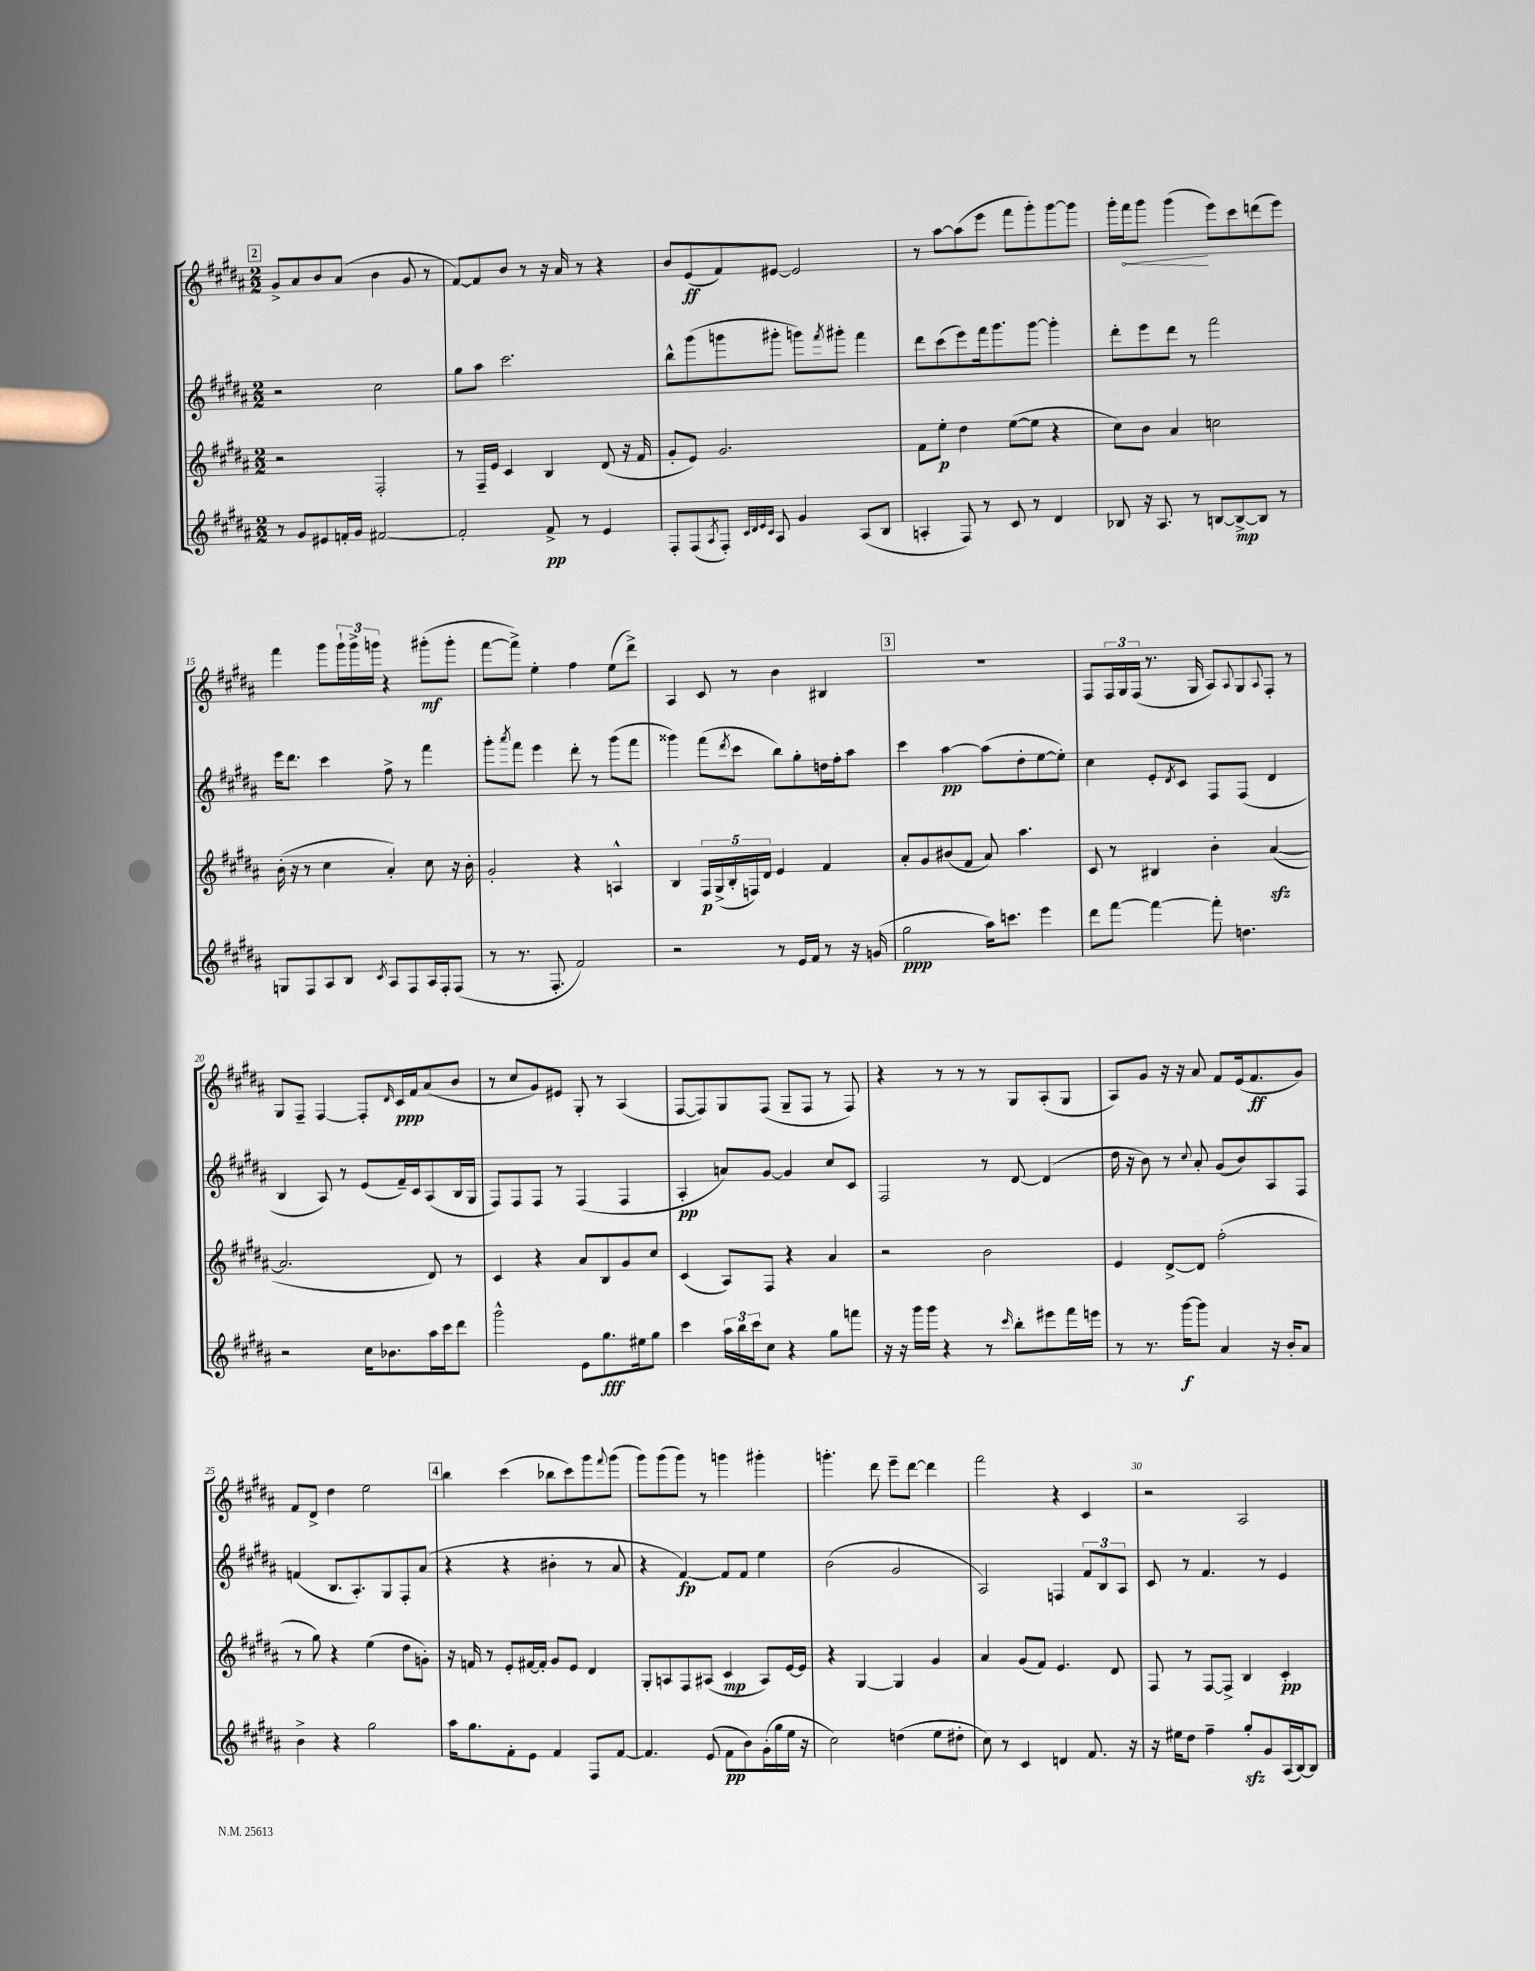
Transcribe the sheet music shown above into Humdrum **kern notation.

**kern	**kern	**kern	**kern
*staff4	*staff3	*staff2	*staff1
*clefG2	*clefG2	*clefG2	*clefG2
*k[f#c#g#d#a#]	*k[f#c#g#d#a#]	*k[f#c#g#d#a#]	*k[f#c#g#d#a#]
*M2/2	*M2/2	*M2/2	*M2/2
8r	2r	2r	8g#^
8g#	.	.	8a#
8e#	.	.	8b
16f'	.	.	(8a#
16g#	.	.	.
[2f#	2F#'	2cc#	4b
.	.	.	8g#
.	.	.	8r
=	=	=	=
2f#']	8r	8gg#	[8f#)
.	16F#~	8aa#	8f#]
.	16e	.	.
.	4c#	2.ccc#	8b
.	.	.	8r
8f#^	4B	.	16r
.	.	.	16a#
8r	.	.	8r
4e	(8d#	.	4r
.	16r	.	.
.	16f#	.	.
=	=	=	=
8F#'	8g#'	8bb^^	8b
(8F#	8e)	(8ggg#	(8e
8qA#	.	.	.
8F#')	2.g#	8ggg	8f#)
32qqc#	.	.	.
32qqd#	.	.	.
32qqe	.	.	.
32qqc#	.	.	.
8A#	.	8ggg#'	[8e#
4g#	.	8ggg)	2e#]
.	.	8qfff#	.
.	.	8ggg#'	.
(8A#	.	4fff#	.
8B	.	.	.
=	=	=	=
4A'	8f#	8ddd#	8r
.	8ee'	(8ccc#	[8aa#
8F#)	4dd#	8eee)	(8aa#]
8r	.	16fff#	8eee
.	.	8.ggg#	.
8c#	([8ee	.	8fff#
8r	8ee]	[8ggg#	8ggg#')
4d#	4r	4ggg#']	[8ggg#
.	.	.	8ggg#]
=	=	=	=
8B-	8cc#)	8ddd#'	16ggg#'
.	.	.	16fff#
16r	8b	8eee	8ggg#
8.A#	.	.	.
.	4a#	8ddd#	(4ggg#
8r	.	8r	.
[8B	2cc	2fff#	8eee)
8B^_	.	.	8ccc#
8B]	.	.	(8ddd
8r	.	.	8eee)
=	=	=	=
8G	(16b'	16eee	4fff#
.	16r	8.ddd#	.
8F#	8r	.	.
8A#	4cc#	4ccc#	8ggg#
8B	.	.	24ggg#`
.	.	.	24ggg#^
.	.	.	24ggg
8qc#	.	.	.
8A#	4a#')	8ff#^	4r
8F#	.	8r	.
16A#	8cc#	4fff#	(8ggg#'
16F#'	.	.	.
(8F#	16r	.	8ggg#'
.	16b'	.	.
=	=	=	=
8r	2g#'	8ggg#'	[8fff#
.	.	8qaaa#	.
8.r	.	8fff#	8fff#^])
.	.	4eee	4ee'
8.F#'	.	.	.
2f#)	4r	8ddd#'	4ff#
.	.	8r	.
.	4A^^	(8ggg#	(8ee
.	.	8fff#	8ddd#^)
=	=	=	=
2r	4B	4ggg##)	4A#
.	20F#	(8fff#	8c#
.	(20G#^	.	.
.	20B'	.	.
.	.	8qddd#	.
.	.	8ccc#	8r
.	20F)	.	.
.	20d#	.	.
8r	4e	8bb)	4b
16e	.	8gg#'	.
16f#	.	.	.
8r	4f#	16dd	4B#
.	.	16ff#'	.
16r	.	8aa#	.
(16g	.	.	.
=	=	=	=
2gg#	8a#'	4ccc#	1r
.	8g#	.	.
.	(8b#	[4aa#	.
.	8f#	.	.
16aa#)	8a#)	(8aa#]	.
8.ccc	.	.	.
.	4.aa#	8dd#'	.
4eee	.	[8ee	.
.	.	8ee'])	.
=	=	=	=
8ddd#	8c#	4cc#	8F#
[8fff#	8r	.	24F#
.	.	.	24G#
.	.	.	(24F#
4fff#_	4B#	8e'	8.r
.	.	8qd#	.
.	.	8c#	.
.	.	.	16G#
8fff#']	4b'	8F#	8A#)
.	.	.	8qqA#
4.dd	.	(8F#	8G#
.	.	.	8qqA#
.	([4a#	4d#	8F#'
.	.	.	8r
=	=	=	=
2r	2.a#]	4B	8G#
.	.	.	8F#~
.	.	8A#)	[4F#
.	.	8r	.
16cc#	.	(8e	8F#']
8.b-	.	.	.
.	.	.	16qqd#
.	.	16f#~)	16c#
.	.	16c#	16f#
16aa#	8d#)	(8A#	(8a#
16ccc#	.	.	.
8ddd#	8r	16B	8b
.	.	16G#	.
=	=	=	=
2ggg#^^	4c#	8F#)	8r
.	.	8F#	8cc#
.	4r	8F#	8g#)
.	.	8r	8e#
8e	8a#	(4F#	8G#'
8.gg#	8B	.	8r
.	8g#	4F#	(4A#
16ee#	.	.	.
8gg#	8cc#	.	.
=	=	=	=
4ccc#	(4c#	4A#'	[8F#
.	.	.	8F#])
24aa#	8A#)	8a)	8G#
24bb	.	.	.
24ccc#	.	.	.
8cc#	8F#	[8g#	(8F#
4r	4r	4g#]	8G#~
.	.	.	8F#
8gg#	4a#	8cc#	8r
8fff	.	8c#	8F#)
=	=	=	=
16r	2r	2F#	4r
16r	.	.	.
16ggg#	.	.	.
16ggg#	.	.	.
4r	.	.	8r
.	.	.	8r
8r	2b	8r	8r
16qqccc#	.	.	.
8bb'	.	[8d#	8G#
8eee#	.	(4d#]	(8A#'
16fff#	.	.	8G#
16eee	.	.	.
=	=	=	=
8r	4e	16dd#	8A#)
.	.	16r	.
8.r	.	8b)	8g#
.	[8d#^	8r	16r
[16ggg#	.	.	16r
.	.	8qqcc#	.
8ggg#]	8d#]	8a#'	8a#
4a#	(2ff#'	(8g#	8f#
.	.	8b)	(16e
.	.	.	8.f#
16r	.	8A#	.
16b'	.	.	.
8a#	.	8F#	8g#)
=	=	=	=
4b^	8r	(4f	8f#
.	8gg#)	.	8d#^
4r	4r	8.B	4dd#
.	.	8.A#')	.
2gg#	(4ee	.	2ee
.	.	8G#	.
.	8dd#	8F#'	.
.	8g')	(8a#	.
=	=	=	=
16aa#	16r	4r	4bb
8.gg#	16f	.	.
.	8r	.	.
8f#'	8e'	4r	(4ccc#
8e	[16f#	.	.
.	16f#']	.	.
4f#	8g#	4b#'	8bb-
.	8e	.	8ccc#)
8F#	4d#	8r	8ggg#
.	.	.	8qqfff#
[8f#	.	8a#	(8ggg#
=	=	=	=
4.f#]	8G#'	4r	8ggg#)
.	8A	.	(8ggg#
.	8F#	[4f#)	8ggg#)
(8e	(8A#	.	8r
8f#	4c#	8f#]	4ggg
8b)	.	8f#	.
(16g#'	8A#)	4ee	4ggg#'
16gg#	.	.	.
16ee	[16e	.	.
16r	16e]	.	.
=	=	=	=
2cc#)	4r	(2b	4.ggg'
.	[4G#	.	.
.	.	.	8ddd#
(4dd	4G#]	2g#	8eee~
.	.	.	[8ddd#
8ee	4g#	.	4ddd#]
8dd#'	.	.	.
=	=	=	=
8cc#)	4a#	2A#)	2fff#
8r	.	.	.
4c#	(8g#	.	.
.	8f#)	.	.
4d	4.e	4F	4r
8.f#	.	12f#	4c#
.	.	12B	.
.	8d#	.	.
.	.	12A#	.
16r	.	.	.
=	=	=	=
16r	8F#	8c#	2r
16ee#	.	.	.
8dd#	8r	8r	.
4ff#~	[8F#	4.f#	.
.	8F#^]	.	.
8gg#'	4B	.	2A#
8g#	.	8r	.
(16A#	4c#'	4e	.
[16B)	.	.	.
8B]	.	.	.
==	==	==	==
*-	*-	*-	*-
